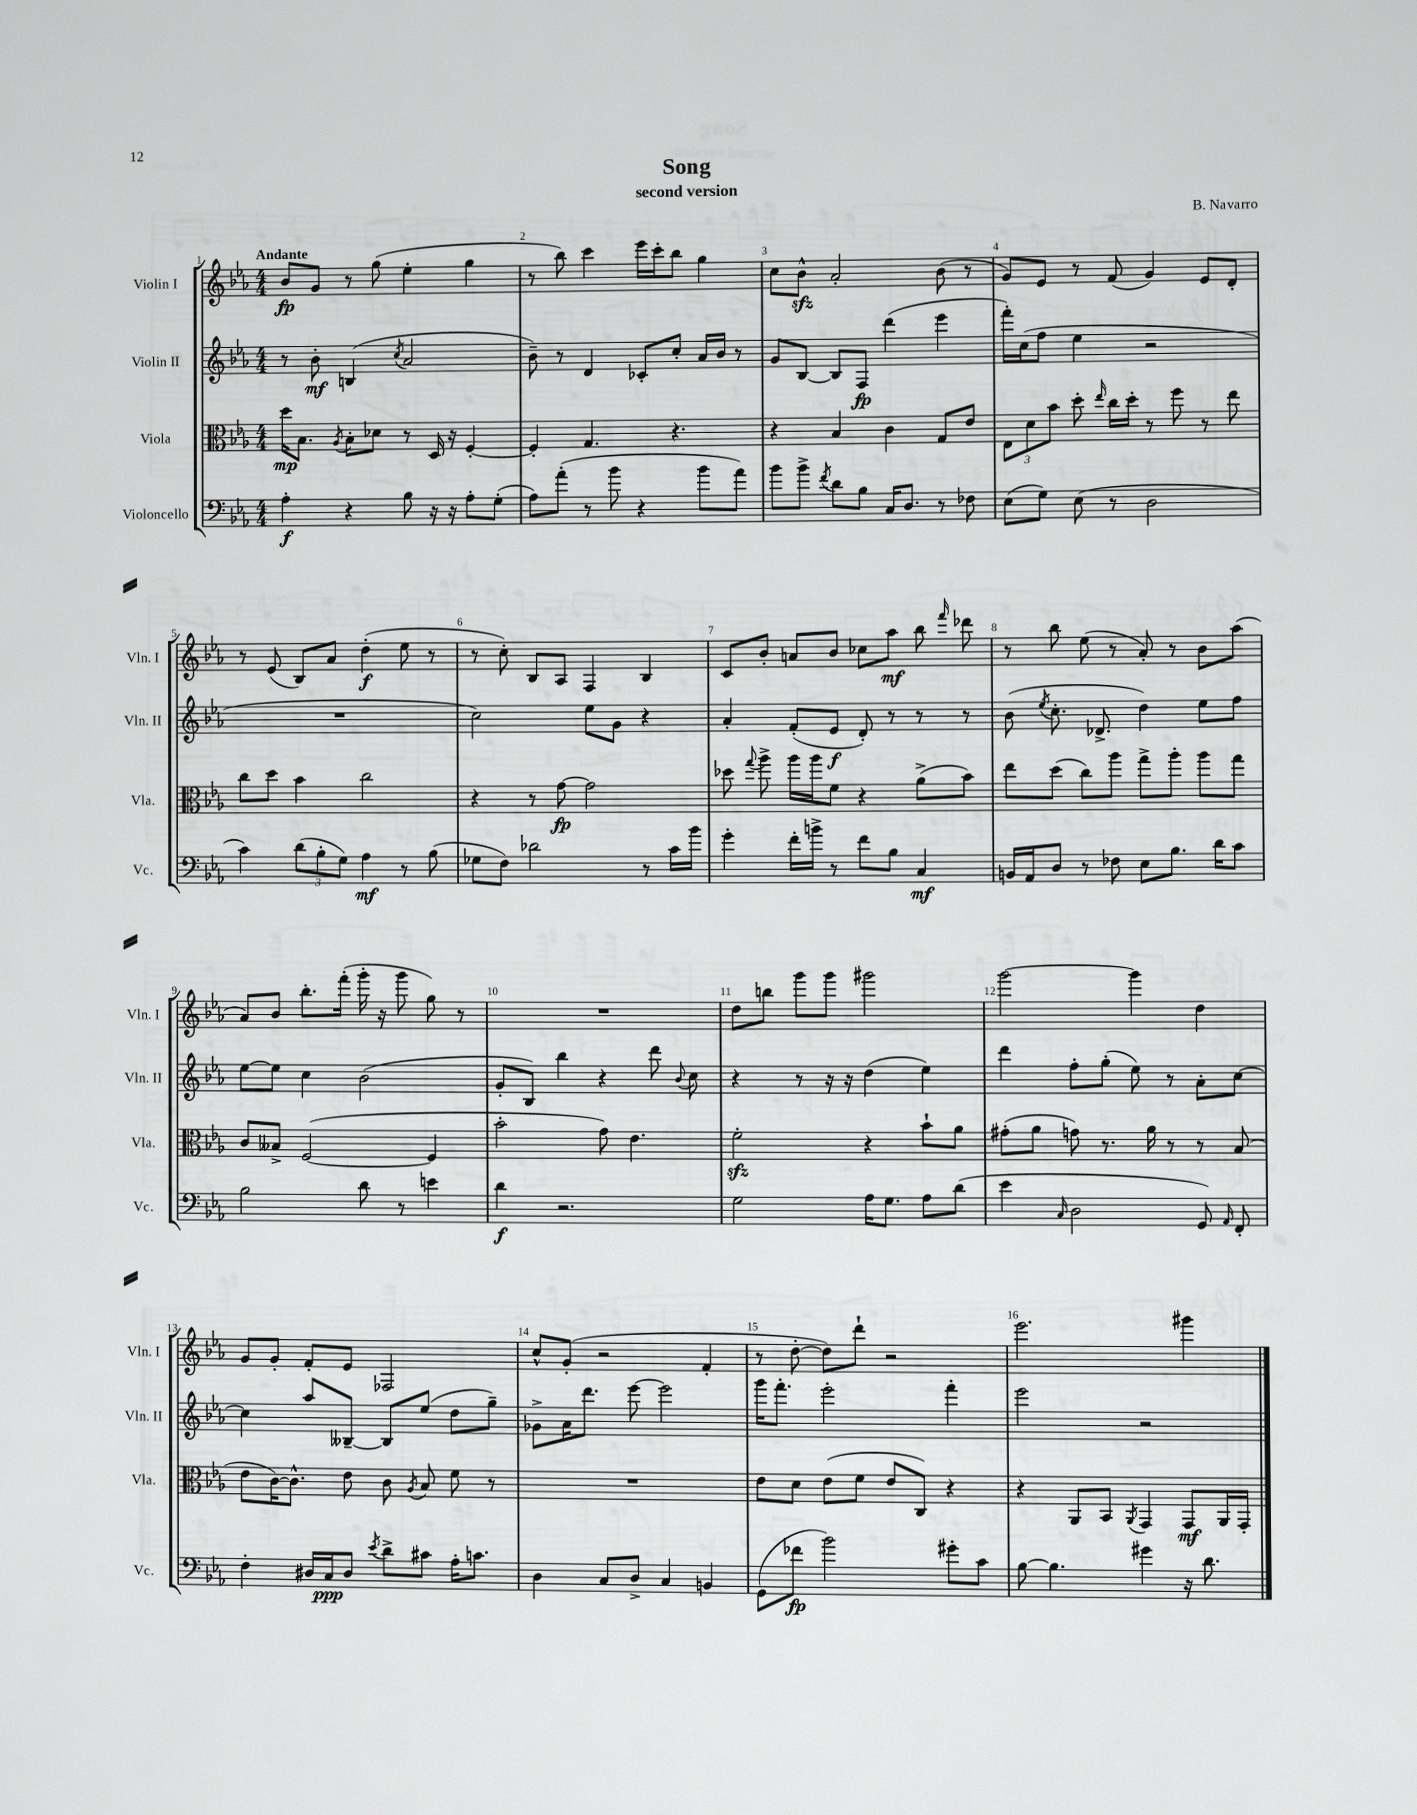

**kern	**dynam	**kern	**dynam	**kern	**dynam	**kern	**dynam
*part4	*part4	*part3	*part3	*part2	*part2	*part1	*part1
*staff4	*staff4	*staff3	*staff3	*staff2	*staff2	*staff1	*staff1
*I"Violoncello	*	*I"Viola	*	*I"Violin II	*	*I"Violin I	*
*I'Vc.	*	*I'Vla.	*	*I'Vln. II	*	*I'Vln. I	*
*clefF4	*	*clefC3	*	*clefG2	*	*clefG2	*
*k[b-e-a-]	*	*k[b-e-a-]	*	*k[b-e-a-]	*	*k[b-e-a-]	*
*M4/4	*	*M4/4	*	*M4/4	*	*M4/4	*
=1	=1	=1	=1	=1	=1	=1	=1
!	!	!	!	!	!	!LO:TX:a:B:t=Andante	!
4A-'\	f	16dd\KL	mp	8r	.	8b-/L	fp
.	.	8.B-\J	.	.	.	.	.
.	.	.	.	8b-'\	mf	8g/J	.
.	.	8qA-/	.	.	.	.	.
4r	.	8B-'\L	.	(4Bn/	.	8r	.
.	.	8d-X\J	.	.	.	(8gg\	.
.	.	.	.	8qcc/	.	.	.
8B-\	.	8r	.	2a-/	.	4ee-'\	.
16r	.	16D/	.	.	.	.	.
16r	.	16r	.	.	.	.	.
8A-'\L	.	[4F'/	.	.	.	4gg\	.
(8G'\J	.	.	.	.	.	.	.
=2	=2	=2	=2	=2	=2	=2	=2
8A-\L)	.	4F'/]	.	8b-~\)	.	8r	.
(8a-'\J	.	.	.	8r	.	8bb-\)	.
8r	.	4.G/	.	4d/	.	4ccc\	.
8b-\	.	.	.	.	.	.	.
4r	.	.	.	8c-X'/L	.	16eee-\LL	.
.	.	.	.	.	.	16ccc'\J	.
.	.	4.r	.	8cc'/J	.	8bb-\J	.
8b-\L	.	.	.	16a-/LL	.	4gg\	.
.	.	.	.	16b-/JJ	.	.	.
8a-\J)	.	.	.	8r	.	.	.
=3	=3	=3	=3	=3	=3	=3	=3
8b-\L	.	4r	.	8g/L	.	8cc\L	.
8b-^\J	.	.	.	[8B-/J	.	8b-zz^^\J	.
8qf/	.	.	.	.	.	.	.
8d\L	.	4B-/	.	8B-/L]	.	2a-'/	.
8B-\J	.	.	.	8F/J	fp	.	.
16C/KL	.	4c\	.	(4ddd\	.	.	.
8.D/J	.	.	.	.	.	.	.
8r	.	8G/L	.	4eee-\	.	(8b-\	.
8F-X\	.	8e-/J	.	.	.	8r	.
=4	=4	=4	=4	=4	=4	=4	=4
(8E-\L	.	12E-\L	.	16fff'\LL)	.	8g/L)	.
.	.	.	.	(16cc\J	.	.	.
.	.	12d\	.	.	.	.	.
8G\J)	.	.	.	8ff\J	.	8e-/J	.
.	.	12b-\J	.	.	.	.	.
(8E-\	.	8dd'\	.	4ee-\	.	8r	.
.	.	16qqee-/	.	.	.	.	.
8r	.	16cc\LL	.	.	.	(8f/	.
.	.	16dd'\JJ	.	.	.	.	.
2D\	.	8r	.	2r	.	4g/)	.
.	.	8ff\	.	.	.	.	.
.	.	8r	.	.	.	8e-/L	.
.	.	8ee-\	.	.	.	8d'/J	.
!!LO:LB:g=z
=5	=5	=5	=5	=5	=5	=5	=5
4c\)	.	8cc\L	.	1r	.	8r	.
.	.	8dd\J	.	.	.	(8e-/	.
(12d\L	.	4b-\	.	.	.	8B-/L)	.
12B-'\	.	.	.	.	.	.	.
.	.	.	.	.	.	8a-/J	.
12G\J)	.	.	.	.	.	.	.
4A-\	mf	2cc\	.	.	.	(4dd'\	f
8r	.	.	.	.	.	8ee-\	.
(8B-\	.	.	.	.	.	8r	.
=6	=6	=6	=6	=6	=6	=6	=6
8G-X\L	.	4r	.	2cc\)	.	8r	.
8F\J)	.	.	.	.	.	8cc'\)	.
2d-X\	.	8r	.	.	.	8B-/L	.
.	.	[8g\	fp	.	.	8A-/J	.
.	.	2g\]	.	8ee-\L	.	4F/	.
.	.	.	.	8g\J	.	.	.
8r	.	.	.	4r	.	4B-/	.
16c\LL	.	.	.	.	.	.	.
16b-\JJ	.	.	.	.	.	.	.
=7	=7	=7	=7	=7	=7	=7	=7
4g'\	.	8dd-X\	.	4a-'/	.	8c/L	.
.	.	8qqgg/	.	.	.	.	.
.	.	8aa-^\	.	.	.	8b-'/J	.
16f'\LL	.	16aa-\LL	.	(8f'/L	.	8an/L	.
16bn^\JJ	.	16aa-\J	.	.	.	.	.
8r	.	8f\J	.	8e-/J	f	8b-/J	.
8f\L	.	4r	.	8d'/)	.	8cc-X\L	.
8B-\J	.	.	.	8r	.	8aa-\J	mf
4C/	mf	(8a-^\L	.	8r	.	8bb-\	.
.	.	.	.	.	.	16qqfff/	.
.	.	8b-\J)	.	8r	.	8ddd-X\	.
=8	=8	=8	=8	=8	=8	=8	=8
16BBn/LL	.	8ee-\L	.	(8b-\	.	8r	.
16AA-/J	.	.	.	.	.	.	.
.	.	.	.	8qee-/	.	.	.
8D/J	.	(8dd\J	.	8.cc'\	.	8bb-\	.
8r	.	8cc\L)	.	.	.	(8ee-\	.
.	.	.	.	8.d-X^/	.	.	.
8F-X\	.	8aa-\J	.	.	.	8r	.
8E-\L	.	8gg^\L	.	4dd\)	.	8a-'/)	.
8.B-\J	.	8aa-'\J	.	.	.	8r	.
.	.	8aa-\L	.	8ee-\L	.	8b-\L	.
16d\KL	.	.	.	.	.	.	.
8c\J	.	8gg\J	.	8ff\J	.	(8aa-\J	.
!!LO:LB:g=z
=9	=9	=9	=9	=9	=9	=9	=9
2B-\	.	8c/L	.	[8ee-\L	.	8a-/L)	.
.	.	8B--X^/J	.	8ee-\J]	.	8b-/J	.
.	.	([2F/	.	4cc\	.	8.bb-'\L	.
.	.	.	.	.	.	(16fff'\Jk	.
8d\	.	.	.	(2b-\	.	16ggg'\	.
.	.	.	.	.	.	16r	.
8r	.	.	.	.	.	8ggg\	.
4en\	.	4F/]	.	.	.	8gg\)	.
.	.	.	.	.	.	8r	.
=10	=10	=10	=10	=10	=10	=10	=10
4d\	f	2b-'\	.	8g'/L	.	1r	.
.	.	.	.	8B-/J)	.	.	.
2.r	.	.	.	4bb-\	.	.	.
.	.	8g\)	.	4r	.	.	.
.	.	4.e-\	.	.	.	.	.
.	.	.	.	8ddd\	.	.	.
.	.	.	.	8qqb-/	.	.	.
.	.	.	.	8cc\	.	.	.
=11	=11	=11	=11	=11	=11	=11	=11
2G\	.	2fzz'\	.	4r	.	8dd\L	.
.	.	.	.	.	.	8bbn\J	.
.	.	.	.	8r	.	8ggg\L	.
.	.	.	.	16r	.	8ggg\J	.
.	.	.	.	16r	.	.	.
16A-\KL	.	4r	.	(4dd\	.	2ggg#X\	.
8.G\J	.	.	.	.	.	.	.
8A-\L	.	8b-`\L	.	4ee-\)	.	.	.
(8d\J	.	8a-\J	.	.	.	.	.
=12	=12	=12	=12	=12	=12	=12	=12
4e-\	.	(8g#X'\L	.	4ddd\	.	[2ggg\	.
.	.	8a-\J	.	.	.	.	.
16qqC/	.	.	.	.	.	.	.
2D\	.	8gn\)	.	8ff'\L	.	.	.
.	.	8.r	.	(8gg'\J	.	.	.
.	.	.	.	8ee-\)	.	4ggg\]	.
.	.	16a-\	.	.	.	.	.
.	.	8r	.	8r	.	.	.
8GG/)	.	8r	.	8a-'\L	.	4dd\	.
16qqAA-/	.	.	.	.	.	.	.
8FF'/	.	(8B-/	.	[8cc\J	.	.	.
!!LO:LB:g=z
=13	=13	=13	=13	=13	=13	=13	=13
4F'\	.	8e-\L	.	4cc\]	.	8g/L	.
.	.	[16c\K)	.	.	.	8g'/J	.
.	.	8.c^^\J]	.	.	.	.	.
16D#X/LL	.	.	.	8aa-/L	.	8f'/L	.
16C/J	ppp	.	.	.	.	.	.
8D#/J	.	8e-\	.	[8B--X~/J	.	8e-/J	.
8qe-/	.	.	.	.	.	.	.
8d^\L	.	8c\	.	8B--/L]	.	2F-X/	.
.	.	8qA-/	.	.	.	.	.
8c#X\J	.	8B-/	.	(8ee-/J	.	.	.
16A-'\KL	.	8f\	.	8dd\L	.	.	.
8.cn\J	.	.	.	.	.	.	.
.	.	8r	.	8gg~\J)	.	.	.
=14	=14	=14	=14	=14	=14	=14	=14
4D\	.	1r	.	8g-X^\L	.	8cc^^/L	.
.	.	.	.	16a-\K	.	(8g'/J	.
.	.	.	.	8.ddd\J	.	.	.
8C/L	.	.	.	.	.	2r	.
8D^/J	.	.	.	[8eee-\	.	.	.
4C/	.	.	.	2eee-\]	.	.	.
4BBn/	.	.	.	.	.	4f'/	.
=15	=15	=15	=15	=15	=15	=15	=15
(8GG\L	.	8e-\L	.	16ggg\KL	.	8r	.
.	.	.	.	8.fff'\J	.	.	.
8f-X\J	fp	8d\J	.	.	.	[8dd'\	.
2b-\)	.	(8e-\L	.	2eee-'\	.	8dd\L])	.
.	.	8f\J	.	.	.	8ddd`\J	.
.	.	8e-/L	.	.	.	2r	.
.	.	8C/J)	.	.	.	.	.
8g#X'\L	.	4r	.	4fff'\	.	.	.
8c\J	.	.	.	.	.	.	.
=16	=16	=16	=16	=16	=16	=16	=16
[8B-\	.	4r	.	2eee-\	.	2.eee-\	.
4.B-\]	.	.	.	.	.	.	.
.	.	8AA-/L	.	.	.	.	.
.	.	8BB-/J	.	.	.	.	.
.	.	8qAA-/	.	.	.	.	.
4g#X\	.	4GG/	.	2r	.	.	.
16r	.	8GG/L	mf	.	.	4ggg#X\	.
8.d\	.	.	.	.	.	.	.
.	.	16AA-/L	.	.	.	.	.
.	.	16GG'/JJ	.	.	.	.	.
==	==	==	==	==	==	==	==
*-	*-	*-	*-	*-	*-	*-	*-
